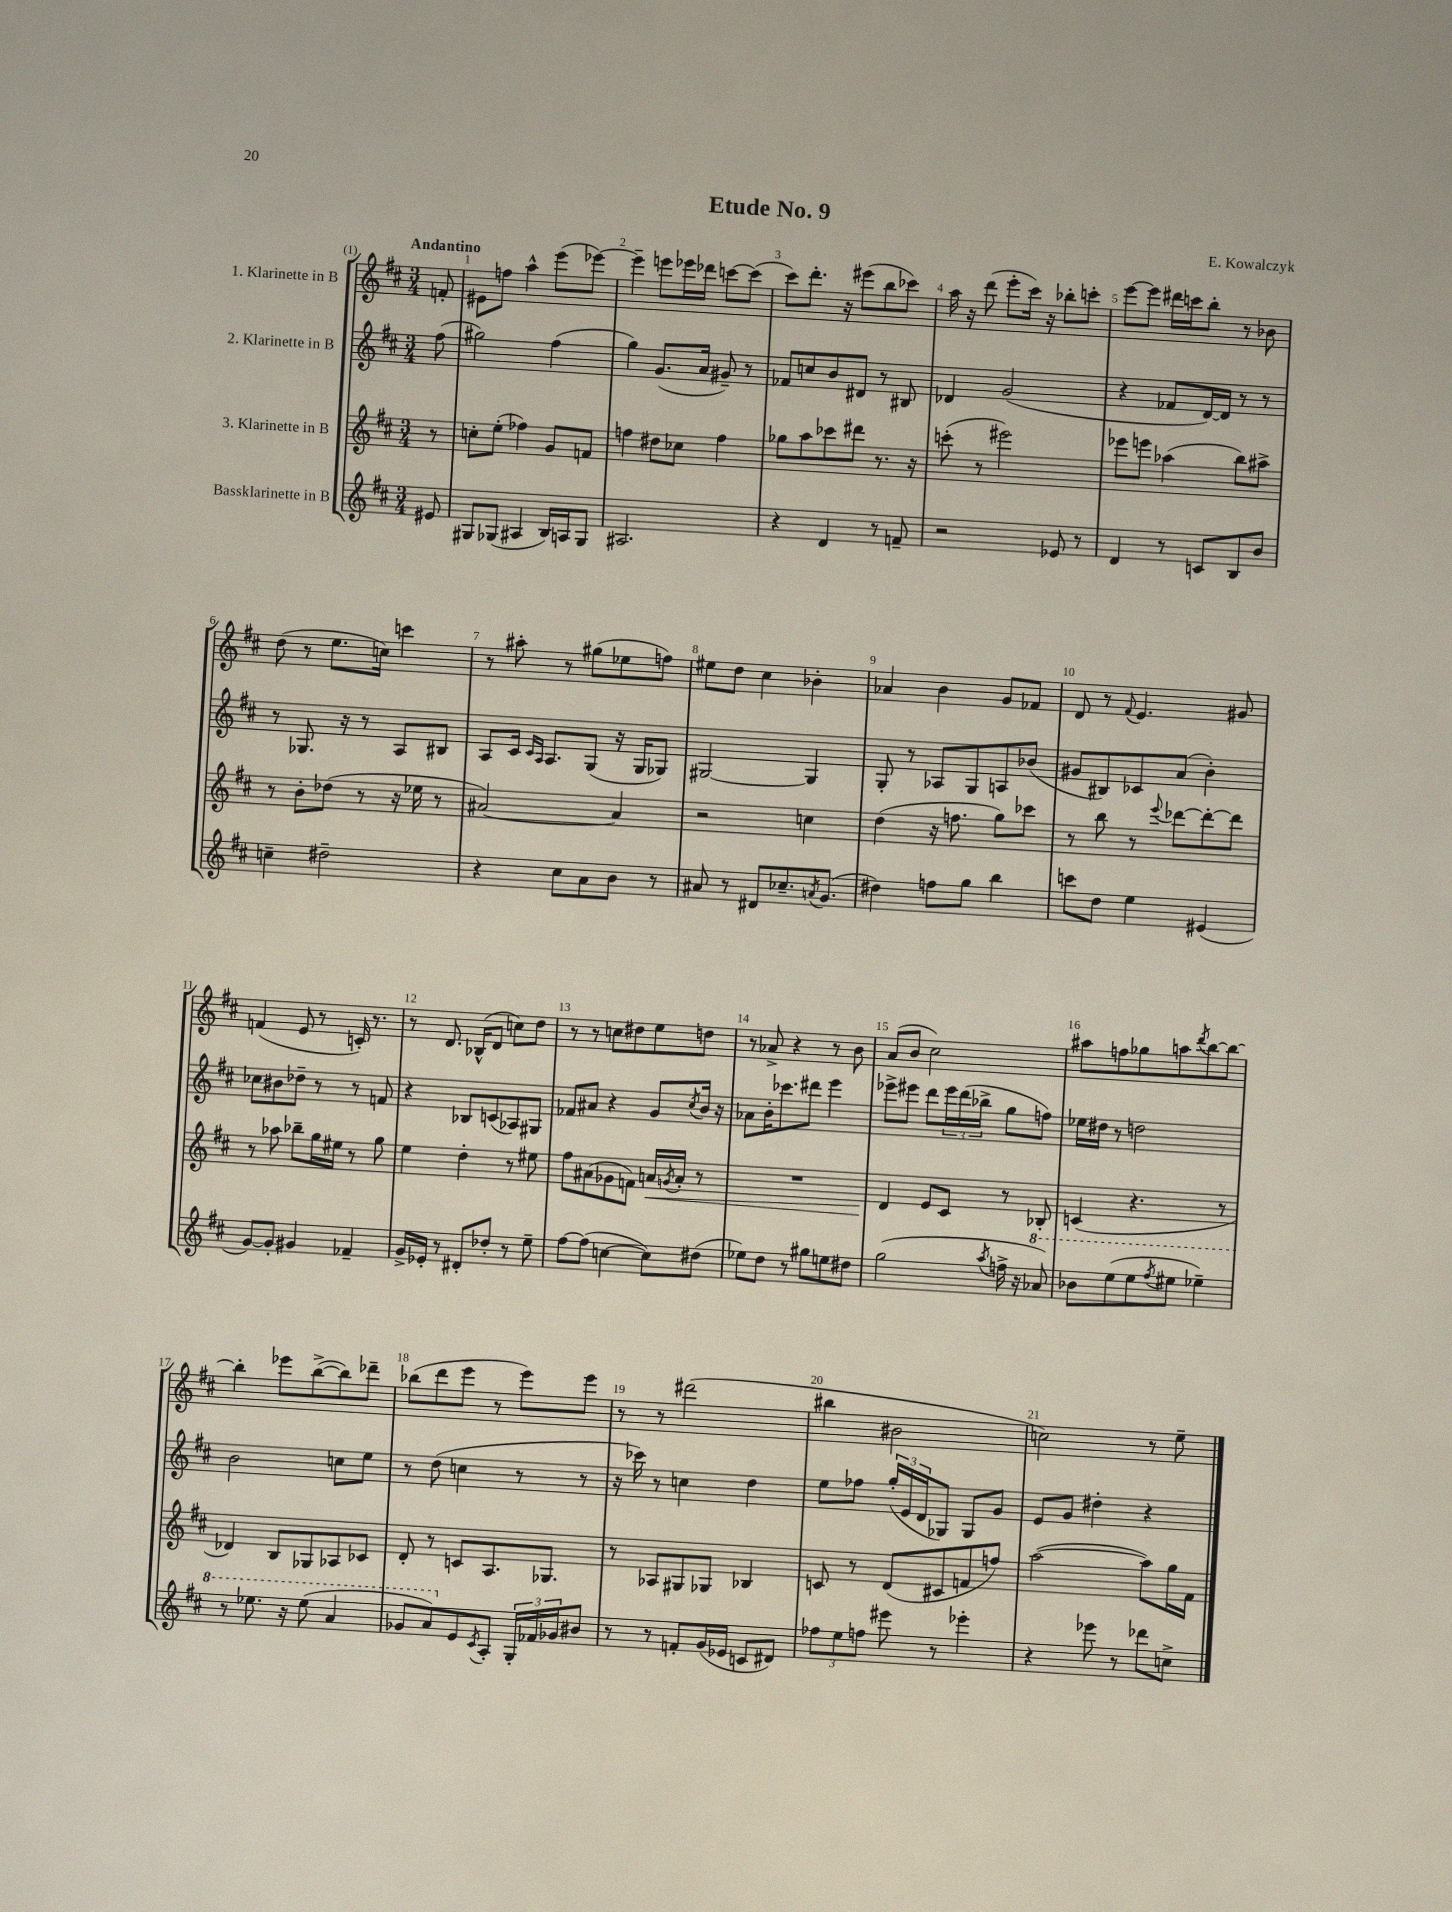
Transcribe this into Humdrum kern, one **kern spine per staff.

**kern	**kern	**dynam	**kern	**kern
*part4	*part3	*part3	*part2	*part1
*staff4	*staff3	*staff3	*staff2	*staff1
*I"Bassklarinette in B	*I"3. Klarinette in B	*	*I"2. Klarinette in B	*I"1. Klarinette in B
*clefG2	*clefG2	*	*clefG2	*clefG2
*k[f#c#]	*k[f#c#]	*	*k[f#c#]	*k[f#c#]
*M3/4	*M3/4	*	*M3/4	*M3/4
=	=	=	=	=
!	!	!	!	!LO:TX:a:B:t=Andantino
8e#X/	8r	.	(8ff#\	8fn'/
=1	=1	=1	=1	=1
8G#X/L	8ccn'\L	.	2gg#X\)	8e#X\L
(8G-X/J	(8ee'\J	.	.	8ffn\J
4A#X/	4ff-X\)	.	.	4aa^^\
16B/LL)	8g/L	.	(4ff#\	(8eee\L
16An/J	.	.	.	.
8G-/J	8fn/J	.	.	[8eee-X\J)
=2	=2	=2	=2	=2
2.A#X/	4ffn\	.	4gg\)	4eee-~\]
.	8dd#X\L	.	(8.g/L	8eeen\L
.	8cc-X\J	.	.	16eee-X\L
.	.	.	16a/Jk	16ddd-X\JJ
.	4ff\	.	8g#X~/)	[8cccn\L
.	.	.	8r	(8ccc\J]
=3	=3	=3	=3	=3
4r	8gg-X\L	.	8f-X/L	8ccc#\L)
.	8aa\	.	8ccn/	8.ddd'\J
4d/	8ccc-X\	.	8b/	.
.	.	.	.	16r
.	8ddd#X\J	.	8d#X/J	(8eee#X\L
8r	8.r	.	8r	8bb\
8fn~/	.	.	8B#X/	8ccc-X\J)
.	16r	.	.	.
=4	=4	=4	=4	=4
2r	(8cccn'\	.	4d-X/	16aa\
.	.	.	.	16r
.	8r	.	.	(8ddd\
.	2eee#X\)	.	(2g/	8eee'\L
.	.	.	.	16ccc#\Jk)
.	.	.	.	16r
8e-X/	.	.	.	8bb-X'\L
8r	.	.	.	8cccn'\J
=5	=5	=5	=5	=5
4d/	8eee-X\L	.	4r	[8eee\L
.	8eeen\J	.	.	8eee\J]
8r	(4aa-X\	.	8f-X/L	16ddd#X\LL
.	.	.	.	16cccn\J
8cn/L	.	.	[16d/L)	8bb'\J
.	.	.	16d/JJ]	.
8B/	8bb\L)	.	8r	8r
8b/J	8aa#X^\J	.	8r	8b-X\
!!LO:LB:g=z
=6	=6	=6	=6	=6
4ccn~\	8r	.	8r	(8dd\
.	8b'\L	.	8.G-X/	8r
2dd#X~\	(8dd-X\J	.	.	8.ee\L
.	.	.	16r	.
.	8r	.	8r	.
.	.	.	.	16ccn\Jk)
.	16r	.	8A/L	4cccn\
.	16ee-X\	.	.	.
.	8r	.	8B#X/J	.
=7	=7	=7	=7	=7
4r	[2a#X/)	.	8A/L	8r
.	.	.	16c#/Jk	8aa#X'\
.	.	.	16qqc#/LL	.
.	.	.	16qqA/JJ	.
.	.	.	8.A/L	.
8cc#\L	.	.	.	8r
8a\	.	.	(8G/J	(8gg#X\L
8b\J	4a#/]	.	16r	8ee-X\
.	.	.	16G/KL	.
8r	.	.	8G-X/J)	8ffn\J)
=8	=8	=8	=8	=8
8a#X/	2r	.	[2G#X/	8ee#X\L
8r	.	.	.	8dd\J
8d#X/L	.	.	.	4cc#\
8.cc-X~/	.	.	.	.
.	4ccn\	.	4G#/]	4b-X'\
8qan/	.	.	.	.
(8.g/J	.	.	.	.
=9	=9	=9	=9	=9
4dd#X\)	(4dd\	.	8G'/	4a-X/
.	.	.	8r	.
8ffn\L	16r	.	8A-X/L	4b\
.	8.ffn\	.	.	.
8gg\J	.	.	8G/	.
4bb\	8gg\L)	.	8An/	8g/L
.	8ccc-X\J	.	(8b-X/J	8f-X/J
=10	=10	=10	=10	=10
8cccn\L	8r	.	8g#X/L	8d/
8dd\J	8bb\	.	8B#X/)	8r
.	.	.	.	8qqf#/
4ee\	8r	.	8c-X/	4.e/
.	8qqeee/	.	.	.
.	[8ddd-X\L	.	(8a/J	.
(4e#X/	8ddd-'\_	.	4b'\)	.
.	8ddd-\J]	.	.	8g#X/
!!LO:LB:g=z
=11	=11	=11	=11	=11
[8g/L)	8r	.	8cc-X\L	(4fn/
8g'/J]	8aa-X\	.	8b#X\	.
4g#X/	8bb-X~\L	.	8dd-X~\J	8e/
.	16gg\L	.	8r	8r
.	16ee#X\JJ	.	.	.
4f-X~/	8r	.	8r	16cn'/)
.	.	.	.	8.r
.	8gg\	.	8fn/	.
=12	=12	=12	=12	=12
16g^/LL	4ee\	.	4r	8r
16e-X'/JJ	.	.	.	.
8r	.	.	.	8.d/
8d#X'/L	4dd'\	.	8B-X/L	.
.	.	.	.	(16B-X^^/KL
8dd-X'/J	.	.	(8cn/	8d/J
8r	8r	.	8A-X/)	8ccn\L)
8ee~\	8ee#X\	.	8G#X/J	8dd\J
=13	=13	=13	=13	=13
[8ff#\L	8ff#\L	.	8f-X/L	8r
(8ff#\J]	(8a#X\	.	8a#X/J	8r
[4ccn\	8g-X\	.	4r	8ccn\L
.	8fn\J)	.	.	8dd#X\
!	!	!LO:HP:b	!	!
8cc\L])	16an/LL	<	8g/L	8ee\
.	8qgn/	.	.	.
.	16a'/JJ	.	.	.
.	.	.	8qcc#/	.
(8dd#X\J	8r	.	16b/Jk	8ddn\J
.	.	.	16r	.
=14	=14	=14	=14	=14
8ee-X\L)	2.r	.	8a-X\L	8r
8dd\J	.	.	16b'\K	8a-X^/
.	.	.	8.ccc-X\	.
8r	.	.	.	4r
8gg#X\L	.	.	8ddd#X\J	.
8een\	.	.	4eee\	8r
8dd#X\J	.	.	.	8b\
=15	=15	=15	=15	=15
(2gg\	4d/	.	8eee-X^\L	(8a/L
.	.	.	8eee#X\J	8b/J
.	8e/L	[	8ddd\L	2cc#\)
.	8c#/J	.	24eee#\L	.
.	.	.	(24ddd\	.
.	.	.	24bb-X^\JJ	.
8qaa/	.	.	.	.
16ffn^\	8r	.	8gg\L	.
16r	.	.	.	.
*8va	*	*	*	*
8aa-X/)	8B-X'/	.	8ffn\J)	.
=16	=16	=16	=16	=16
8bb-X\L	(4cn/	.	16ee-X\LL	8aa#X\L
.	.	.	16dd#X\JJ	.
(8eee\	.	.	8r	8ffn\
8eee\	4.r	.	2ddn\	8gg-X\
8qfff#/	.	.	.	.
8eee#X\J	.	.	.	8aan\
.	.	.	.	8qddd/
4eee-X~\)	.	.	.	[8bb\
.	8r	.	.	8bb\J_
!!LO:LB:g=z
=17	=17	=17	=17	=17
8r	4d-X/)	.	2b\	4bb'\]
8.eee-X\	.	.	.	.
.	8B/L	.	.	8eee-X\L
16r	.	.	.	.
(8eee-\	8G-X/	.	.	([8bb^\
4aa/	8A-X/	.	8ccn\L	8bb\])
.	8c-X/J	.	8ee\J	8ddd-X~\J
=18	=18	=18	=18	=18
8gg-X/L	8d'/	.	8r	(8bb-X\L
8aa/)	8r	.	(8dd\	8ddd\
*X8va	*	*	*	*
8e/	8cn/L	.	4ccn\	8eee\J
8qc#/	.	.	.	.
8A'/J	8.A/	.	.	8r
24G'/LL	.	.	8r	8eee\L)
24f-X/	.	.	.	.
.	8.G-X/J	.	.	.
24g-X/J	.	.	.	.
8b#X/J	.	.	8r	8eee\J
=19	=19	=19	=19	=19
8r	8r	.	16r	8r
.	.	.	16ccc-X\)	.
8r	8A-X/L	.	8r	8r
8fn'/L	8G#X/	.	4ccn\	(2ddd#X\
(16g/L	8G-X/J	.	.	.
16e-X/JJ	.	.	.	.
8cn/L	4B-X/	.	4dd\	.
8d#X/J)	.	.	.	.
=20	=20	=20	=20	=20
12ff-X\L	8cn/	.	8ee\L	4bb#X\
12ee\	.	.	.	.
.	8r	.	8ff-X\J	.
12ffn\J	.	.	.	.
8eee#X\	(8d/L	.	(24gg'/LL	2b#X\
.	.	.	24e/	.
.	.	.	24d/J	.
8r	8c#X/	.	8G-X/J)	.
4eee-X'\	8fn/	.	8G-/L	.
.	8ffn/J)	.	8g/J	.
=21	=21	=21	=21	=21
4r	([2aa\	.	8e/L	2ccn\)
.	.	.	8g/J	.
8eee-X\	.	.	4dd#X'\	.
8r	.	.	.	.
8ddd-X\L	8aa\L])	.	4r	8r
8ccn^\J	16gg\L	.	.	8ee~\
.	16f#\JJ	.	.	.
==	==	==	==	==
*-	*-	*-	*-	*-
